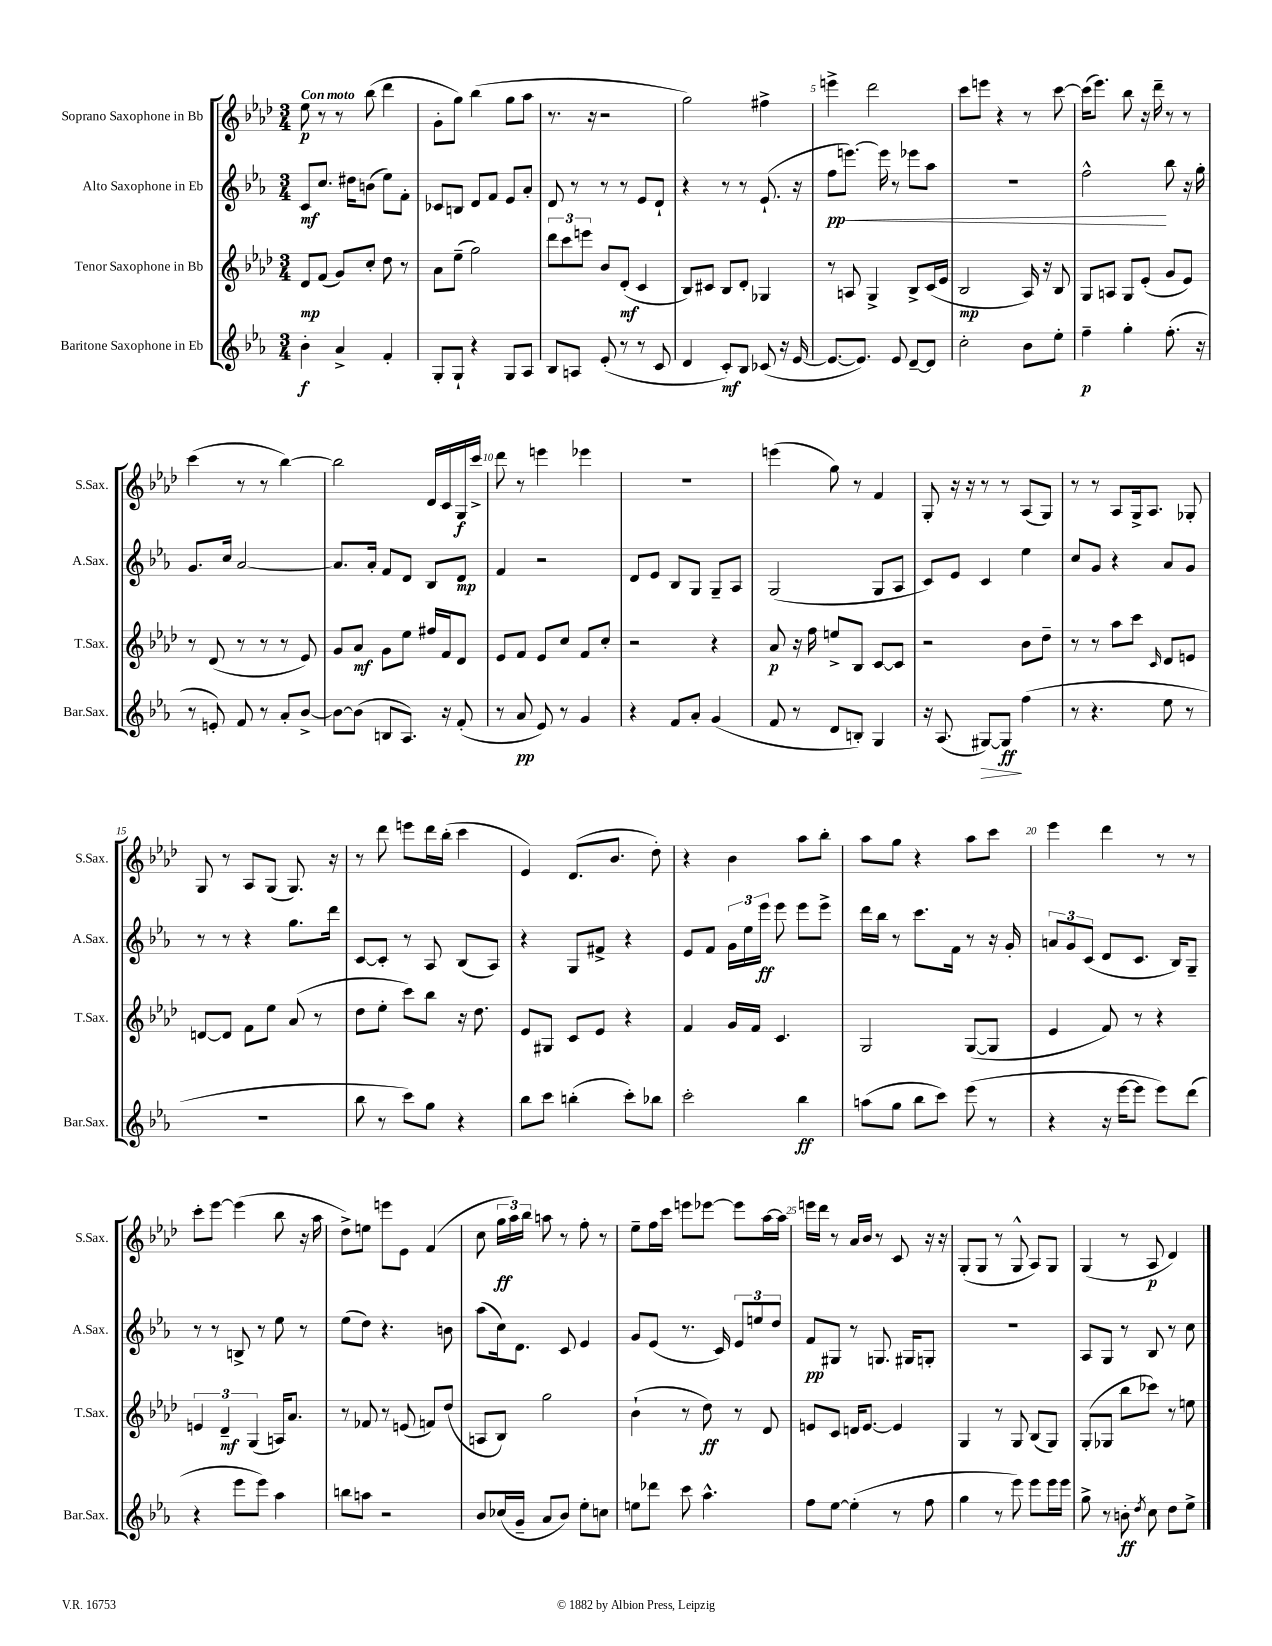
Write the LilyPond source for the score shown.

<<
\new StaffGroup <<
\new Staff = "s0" \with { instrumentName = "Soprano Saxophone in Bb" shortInstrumentName = "S.Sax." } {
    \clef treble \key aes \major \numericTimeSignature \time 3/4 \tempo "Con moto"
    \autoBeamOff ees''8\p r8 r8 bes''8( des'''4 |
    g'8[-. g''8]) bes''4( g''8[ aes''8] |
    r8. r16 r2 |
    g''2) fis''4-> |
    e'''4-> des'''2 |
    c'''8[ e'''8] r4 r8 c'''8~ |
    c'''16[( ees'''8.]) bes''8 r16 des'''16-- r8 r8 |
    c'''4( r8 r8 bes''4~) |
    bes''2 des'16[ c'16 g16\f c'''16]-> |
    des'''8 r8 e'''4 ees'''4 |
    R2. |
    e'''4( g''8) r8 f'4 |
    g8-. r16 r16 r8 r8 aes8[( g8]) |
    r8 r8 aes8[ g16-> aes8.] ges8-. |
    g8 r8 aes8[ g8]( g8.) r16 |
    r8 des'''8 e'''8[ des'''16 bes''16]-.( c'''4 |
    ees'4) des'8.[( bes'8.] des''8-.) |
    r4 bes'4 aes''8[ bes''8]-. |
    aes''8[ g''8] r4 aes''8[ c'''8] |
    ees'''4 des'''4 r8 r8 |
    c'''8[-. ees'''8]~ ees'''4( bes''8 r16 aes''16 |
    des''8[->) e''8] e'''8[ ees'8] f'4( |
    c''8 \tuplet 3/2 { g''16[\ff aes''16) bes''16] } a''8 r8 f''8-. r8 |
    ees''8[-- f''16 c'''16] e'''8[ ees'''8]~ ees'''8[ aes''16~ aes''16] |
    e'''16[ des'''16] r8 aes'16[ bes'16] r8 c'8 r16 r16 |
    g8[-.( g8] r8 g8-^ aes8[) g8] |
    g4( r8 aes8\p des'4) \bar "|." |
}
\new Staff = "s1" \with { instrumentName = "Alto Saxophone in Eb" shortInstrumentName = "A.Sax." } {
    \clef treble \key ees \major \numericTimeSignature \time 3/4
    \autoBeamOff c'8[\mf c''8.] dis''16[ b'8]( ees''8[) f'8]-. |
    ces'8[ b8] d'8[ f'8] ees'8[ aes'8]-. |
    d'8 r8 r8 r8 ees'8[ d'8]-! |
    r4 r8 r8 ees'8.-!( r16 |
    f''8[\pp e'''8.]~\<) e'''16 r8 ees'''8[ aes''8] |
    R2. |
    f''2-^\! bes''8 r16 g''16-. |
    g'8.[ c''16] aes'2~ |
    aes'8.[ aes'16]-. f'8[ d'8] bes8[ d'8]\mp |
    f'4 r2 |
    d'8[ ees'8] bes8[ g8] g8[-- aes8] |
    g2( g8[ aes8] |
    c'8[) ees'8] c'4 ees''4 |
    c''8[ g'8] r4 aes'8[ g'8] |
    r8 r8 r4 g''8.[ d'''16] |
    c'8[~ c'8]-. r8 aes8 bes8[( aes8]) |
    r4 g8[ fis'8]-> r4 |
    ees'8[ f'8] \tuplet 3/2 { g'16[ ees''16 ees'''16]\ff } ees'''8 ees'''8[ ees'''8]-> |
    d'''16[ bes''16] r8 c'''8.[ f'16] r8 r16 g'16-. |
    \tuplet 3/2 { a'8[ g'8 c'8]( } d'8[ c'8.] bes16[) g8]-- |
    r8 r8 b8-> r8 ees''8 r8 |
    ees''8[( d''8]) r4. b'8 |
    aes''8[( c''16) d'8.] c'8 ees'4 |
    g'8[ ees'8]( r8. c'16) \tuplet 3/2 { ees'8[ e''8 d''8] } |
    f'8[\pp gis8] r8 g8. gis16[ g8]-. |
    R2. |
    aes8[ g8] r8 bes8 r8 c''8 \bar "|." |
}
\new Staff = "s2" \with { instrumentName = "Tenor Saxophone in Bb" shortInstrumentName = "T.Sax." } {
    \clef treble \key aes \major \numericTimeSignature \time 3/4
    \autoBeamOff des'8[\mp f'8]( g'8[) c''8]-. des''8 r8 |
    aes'8[ ees''8]--( g''2) |
    \tuplet 3/2 { des'''8[ c'''8 e'''8] } bes'8[ des'8]-.\mf( c'4 |
    bes8[) cis'8] bes8[ des'8]-. ges4 |
    r8 a8 g4-> bes8[-> c'16( ees'16] |
    bes2\mp aes16) r16 bes8 |
    g8[ a8] g8[ ees'8]-.( g'8[ ees'8]) |
    r8 des'8( r8 r8 r8 ees'8) |
    g'8[ aes'8]\mf g'8[ ees''8] fis''16[ f'16 des'8] |
    ees'8[ f'8] ees'8[ c''8] f'8[ c''8]-. |
    r2 r4 |
    aes'8\p r16 f''16 e''8[-> bes8] c'8[~ c'8] |
    r2 bes'8[ des''8]-- |
    r8 r8 aes''8[ c'''8] \grace { c'16 } des'8[ e'8] |
    d'8[~ d'8] f'8[ ees''8] aes'8( r8 |
    des''8[ ees''8]-. c'''8[) bes''8] r16 des''8. |
    ees'8[ gis8] c'8[ ees'8] r4 |
    f'4 g'16[ f'16] c'4. |
    g2 g8[~( g8] |
    ees'4 f'8) r8 r4 |
    \tuplet 3/2 { e'4 des'4--\mf g4( } a16[) aes'8.] |
    r8 fes'8 r8 e'8( f'8[) des''8]( |
    a8[ bes8]) g''2 |
    bes'4-!( r8 des''8\ff) r8 des'8 |
    e'8[ c'8] d'16[ e'8.]~ e'4 |
    g4 r8 g8 bes8[( g8]) |
    g8[-.( ges8] bes''8[ ces'''8]) r8 e''8 \bar "|." |
}
\new Staff = "s3" \with { instrumentName = "Baritone Saxophone in Eb" shortInstrumentName = "Bar.Sax." } {
    \clef treble \key ees \major \numericTimeSignature \time 3/4
    \autoBeamOff bes'4-.\f aes'4-> f'4-. |
    g8[-. g8]-! r4 g8[ aes8] |
    bes8[ a8] ees'8-.( r8 r8 c'8 |
    d'4 c'8[-.\mf) bes8] ces'8( r16 ees'16~ |
    ees'8.[~ ees'8.]) ees'8 d'8[~-- d'8] |
    c''2-. bes'8[ ees''8]-. |
    f''4--\p g''4-. f''8.-.( r16 |
    r8 e'8-.) f'8 r8 aes'8[-. bes'8]~-> |
    bes'8[~ bes'8]( b8[ aes8.]) r16 f'8-.( |
    r8 aes'8\pp ees'8) r8 g'4 |
    r4 f'8[ aes'8]-. g'4( |
    f'8 r8 d'8[ b8]-.) g4 |
    r16 aes8.( gis8[~\>) gis8]\ff\! f''4( |
    r8 r4. ees''8 r8 |
    R2. |
    bes''8 r8 c'''8[) g''8] r4 |
    bes''8[ c'''8] b''4-.( c'''8[-.) bes''8] |
    c'''2-. bes''4\ff |
    a''8[( g''8] bes''8[ c'''8]) ees'''8( r8 |
    r4 r16 ees'''16[~ ees'''8] ees'''8[) d'''8]( |
    r4 ees'''8[ ees'''8]) aes''4 |
    b''8[ a''8] r2 |
    bes'8[ ces''16( g'16]-- aes'8[ bes'8]) ees''8[-. c''8] |
    e''8[ des'''8] c'''8 aes''4.-^ |
    f''8[ ees''8]~ ees''4-.( r8 f''8 |
    g''4 r8 ees'''8) ees'''8[ ees'''16 ees'''16] |
    g''8-> r8 b'8-.\ff \acciaccatura { d''8 } c''8 d''8[ ees''8]-> \bar "|." |
}
>>
>>
\layout { \context { \Score \override BarNumber.break-visibility = ##(#f #t #t) barNumberVisibility = #(every-nth-bar-number-visible 5) } }
